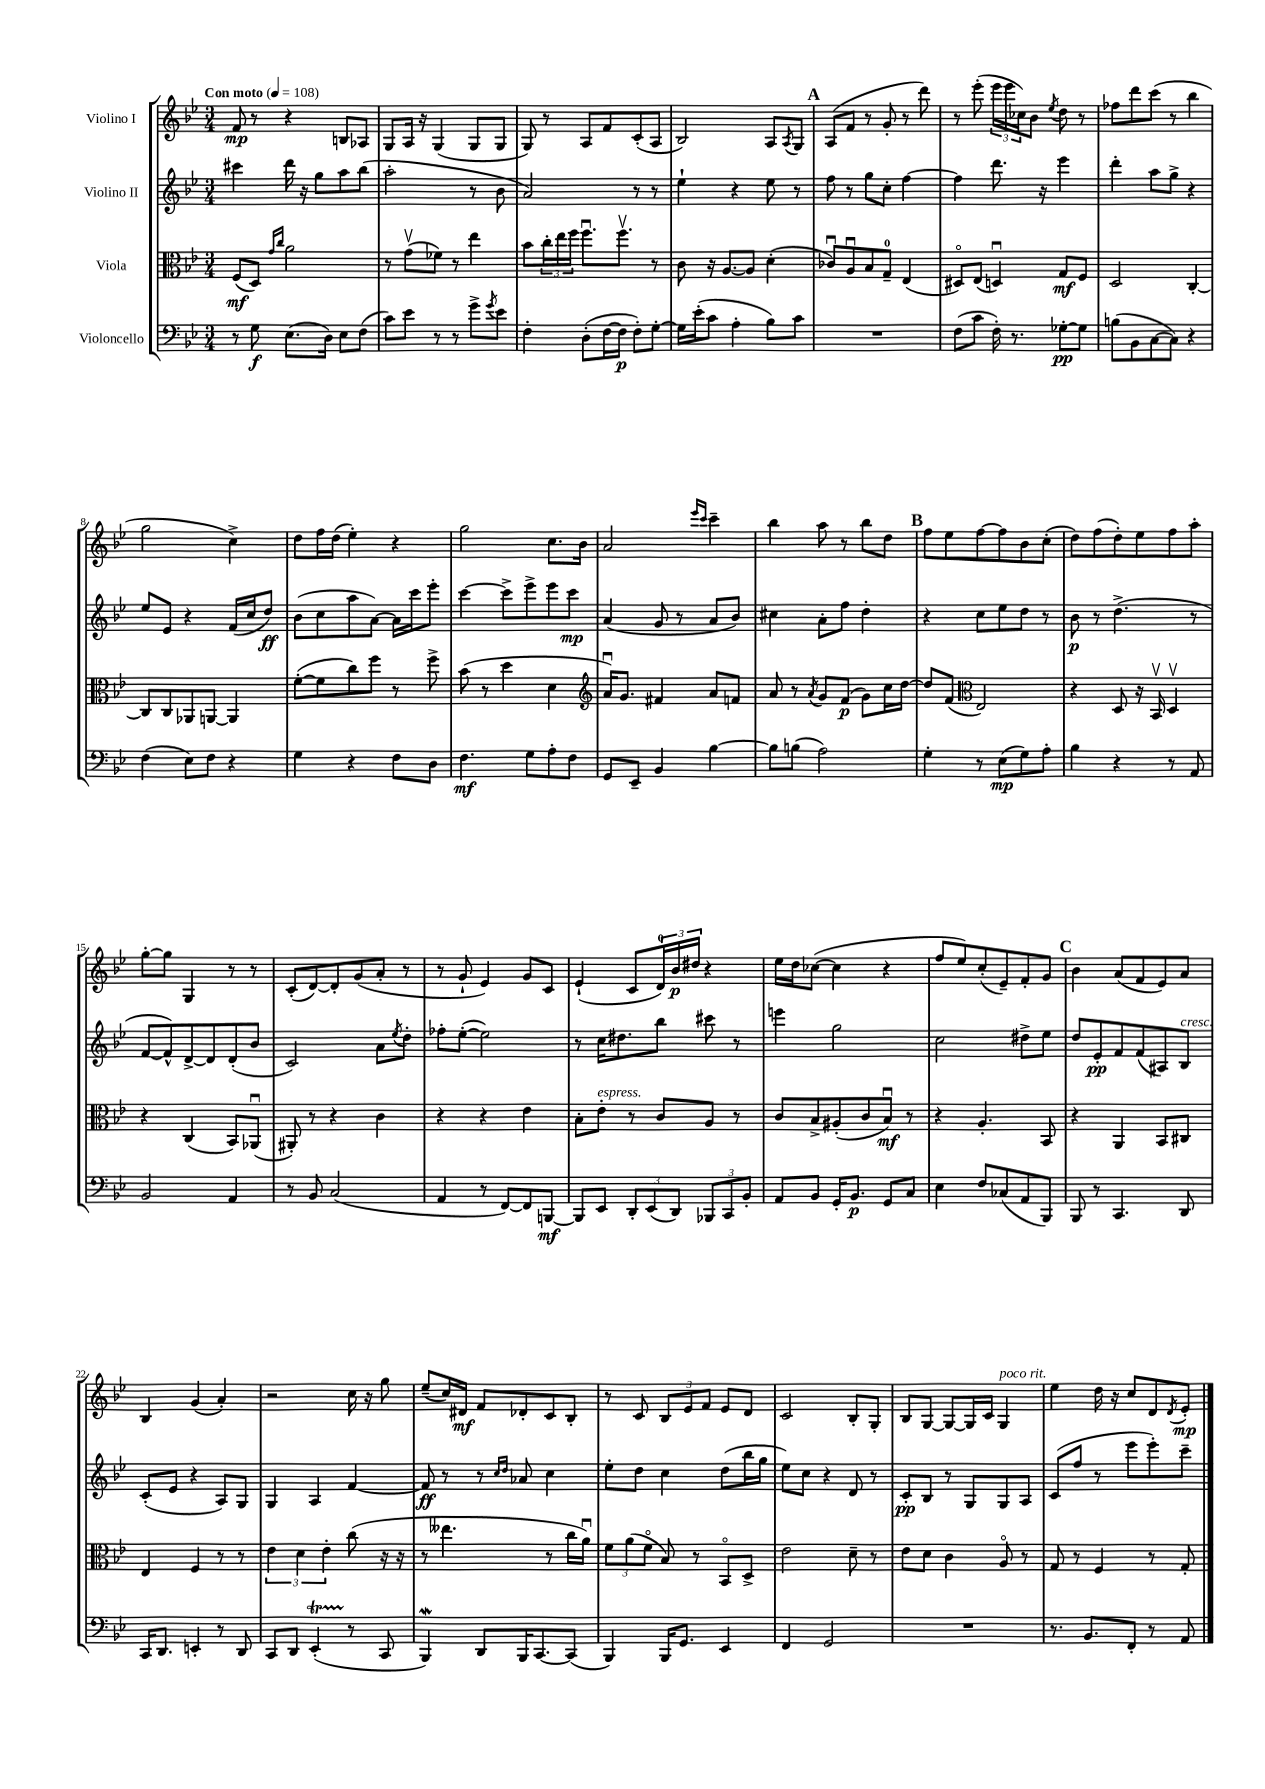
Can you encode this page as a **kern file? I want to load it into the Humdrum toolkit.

**kern	**kern	**kern	**kern
*staff4	*staff3	*staff2	*staff1
*clefF4	*clefC3	*clefG2	*clefG2
*k[b-e-]	*k[b-e-]	*k[b-e-]	*k[b-e-]
*M3/4	*M3/4	*M3/4	*M3/4
*MM108	*MM108	*MM108	*MM108
8r	(8F	4ccc#	8f
8G	8D)	.	8r
.	16qqg	.	.
.	16qqcc	.	.
(8.E-	2a	16ddd	4r
.	.	16r	.
.	.	8gg	.
16D)	.	.	.
8E-	.	8aa	8B
(8F	.	(8bb-	8A-
=	=	=	=
8c)	8r	2aa'	8G
8e-	(8gv	.	16A
.	.	.	16r
8r	8f-)	.	(4G
8r	8r	.	.
8g^	4ee-	8r	8G
8qg	.	.	.
8e-	.	8b-	8G
=	=	=	=
4F'	8b-	2a)	8G)
.	24cc'	.	8r
.	24ee-	.	.
.	24ff	.	.
(8D'	8.ffu	.	8A
[16F	.	.	8f
16F]	8.ffv	.	.
8F')	.	8r	(8c'
[8G'	8r	8r	8A
=	=	=	=
16G]	8c	4ee-`	2B-)
(16e-'	.	.	.
8c	16r	.	.
.	[8.A	.	.
4A'	.	4r	.
.	8A]	.	.
8B-)	(4d'	8ee-	8A
.	.	.	8qA
8c	.	8r	8G
=	=	=	=
2.r	8c-u)	8ff	(8A
.	8Au	8r	8f
.	8B-	8gg	8r
.	8G~	8cc'	8g'
.	(4E-	[4ff	8r
.	.	.	8ddd)
=	=	=	=
(8F	8D#o)	4ff]	8r
8c	(8E-	.	(8eee-'
16F')	4Du)	8.ddd	24eee-
.	.	.	24eee-
8.r	.	.	.
.	.	.	24cc-)
.	.	.	8b-
.	.	16r	.
.	.	.	8qee-
[8G-'	8G	4eee-	8dd
8G-]	8F	.	8r
=	=	=	=
(8B	2D	4ddd'	8ff-
8BB-	.	.	8ddd
[8C	.	8aa	(8ccc
8C])	.	8gg^	8r
4r	[4C'	4r	4bb-
=	=	=	=
(4F	8C]	8ee-	2gg
.	8C	8e-	.
8E-)	8AA-	4r	.
8F	[8AA	.	.
4r	4AA]	(16f	4cc^)
.	.	16cc	.
.	.	8dd)	.
=	=	=	=
4G	([8f'	(8b-	8dd
.	8f]	8cc	16ff
.	.	.	(16dd
4r	8cc)	8aa	4ee-')
.	8ff	[8a)	.
8F	8r	16a]	4r
.	.	16ccc	.
8D	8ff^	8eee-'	.
=	=	=	=
4.F	(8b-	[4ccc	2gg
.	8r	.	.
.	4dd	8ccc^]	.
8G	.	8eee-^	.
8A'	4d	8eee-	8.cc
8F	.	8ccc	.
.	.	.	16b-
=	=	=	=
*	*clefG2	*	*
8GG	16au)	(4a	2a
.	8.g	.	.
8EE-~	.	.	.
4BB-	4f#	8g	.
.	.	8r	.
.	.	.	16qqeee-
.	.	.	16qqccc
[4B-	8a	8a	4ccc~
.	8f	8b-)	.
=	=	=	=
8B-]	8a	4cc#	4bb-
(8B	8r	.	.
.	8qa	.	.
2A)	8g	8a'	8aa
.	(8f	8ff	8r
.	8g)	4dd'	8bb-
.	16cc	.	8dd
.	[16dd	.	.
=	=	=	=
4G'	8dd]	4r	8ff
.	(8f	.	8ee-
*	*clefC3	*	*
8r	2E-)	8cc	[8ff
(8E-	.	8ee-	8ff]
8G)	.	8dd	8b-
8A'	.	8r	(8cc'
=	=	=	=
4B-	4r	8b-	8dd)
.	.	8r	(8ff
4r	8D	(4.dd^	8dd')
.	16r	.	8ee-
.	16BB-v	.	.
8r	4Dv	.	8ff
8AA	.	8r	8aa'
=	=	=	=
2BB-	4r	[8f	[8gg'
.	.	8f^^])	8gg]
.	(4C	[8d^	4G
.	.	8d]	.
4AA	8BB-)	(8d'	8r
.	(8AA-u	8b-	8r
=	=	=	=
8r	8AA#')	2c)	(8c'
8BB-	8r	.	[8d)
(2C	4r	.	8d']
.	.	.	(8g
.	4c	8a	8a'
.	.	8qee-	.
.	.	8dd'	8r
=	=	=	=
4AA	4r	8ff-'	8r
.	.	([8ee-'	8g`
8r	4r	2ee-])	4e-)
[8FF)	.	.	.
8FF]	4e-	.	8g
[8BBB	.	.	8c
=	=	=	=
8BBB]	8B-'	8r	(4e-`
8EE-	8e-'	16cc	.
.	.	8.dd#	.
12DD'	8r	.	8c
(12EE-	.	.	.
.	8c	8bb-	24d)
12DD)	.	.	24b-
.	.	.	24dd#
12BBB-	8A	8ccc#	4r
12CC	.	.	.
.	8r	8r	.
12BB-'	.	.	.
=	=	=	=
8AA	8c	4eee	16ee-
.	.	.	16dd
8BB-	8B-^	.	([8cc-
16GG'	(8A#'	2gg	4cc-]
8.BB-	.	.	.
.	8c	.	.
8GG	8B-u)	.	4r
8C	8r	.	.
=	=	=	=
4E-	4r	2cc	8ff
.	.	.	8ee-)
8F	4.A'	.	(8cc'
(8C-	.	.	8e-~)
8AA	.	8dd#^	8f'
8BBB-)	8BB-	8ee-	8g
=	=	=	=
8BBB-	4r	8dd	4b-
8r	.	8e-'	.
4.CC	4AA	8f	(8a
.	.	(8f	8f
.	8BB-	8A#)	8e-)
8DD	8C#	8B-	8a
=	=	=	=
16CC	4E-	(8c'	4B-
8.DD	.	.	.
.	.	8e-	.
4EE'	4F	4r	(4g
8r	8r	8A)	4a')
8DD	8r	8G	.
=	=	=	=
8CC	6e-	4G	2r
8DD	.	.	.
.	6d	.	.
(4EE-'	.	4A	.
.	6e-'	.	.
8r	(8cc	[4f	16cc
.	.	.	16r
8CC	16r	.	8gg
.	16r	.	.
=	=	=	=
4BBB-)	8r	8f]	(8ee-~
.	4.ee--	8r	16cc)
.	.	.	16d#
8DD	.	8r	8f
.	.	16qqcc	.
.	.	16qqdd	.
16BBB-	.	8a-	8d-'
[8.CC	.	.	.
.	8r	4cc	8c
(8CC]	16cc	.	8B-'
.	16au)	.	.
=	=	=	=
4BBB-)	12f	8ee-'	8r
.	(12a	.	.
.	.	8dd	8c
.	12fo	.	.
16BBB-	8B-)	4cc	12B-
8.GG	.	.	.
.	.	.	12e-
.	8r	.	.
.	.	.	12f
4EE-	8BB-o	(8dd	8e-
.	8D^	16bb-	8d
.	.	16gg	.
=	=	=	=
4FF	2e-	8ee-)	2c
.	.	8cc	.
2GG	.	4r	.
.	8d~	8d	8B-'
.	8r	8r	8G'
=	=	=	=
2.r	8e-	8c'	8B-
.	8d	8B-	[8G
.	4c	8r	8G_
.	.	8G	16G]
.	.	.	16c
.	8Ao	8G	4G
.	8r	8A	.
=	=	=	=
8.r	8G	(8c	4ee-
.	8r	8ff	.
8.BB-	.	.	.
.	4F	8r	16dd
.	.	.	16r
8FF'	.	8eee-	8cc
8r	8r	8eee-')	8d
.	.	.	8qd
8AA	8G'	8ccc~	8e-'
==	==	==	==
*-	*-	*-	*-
